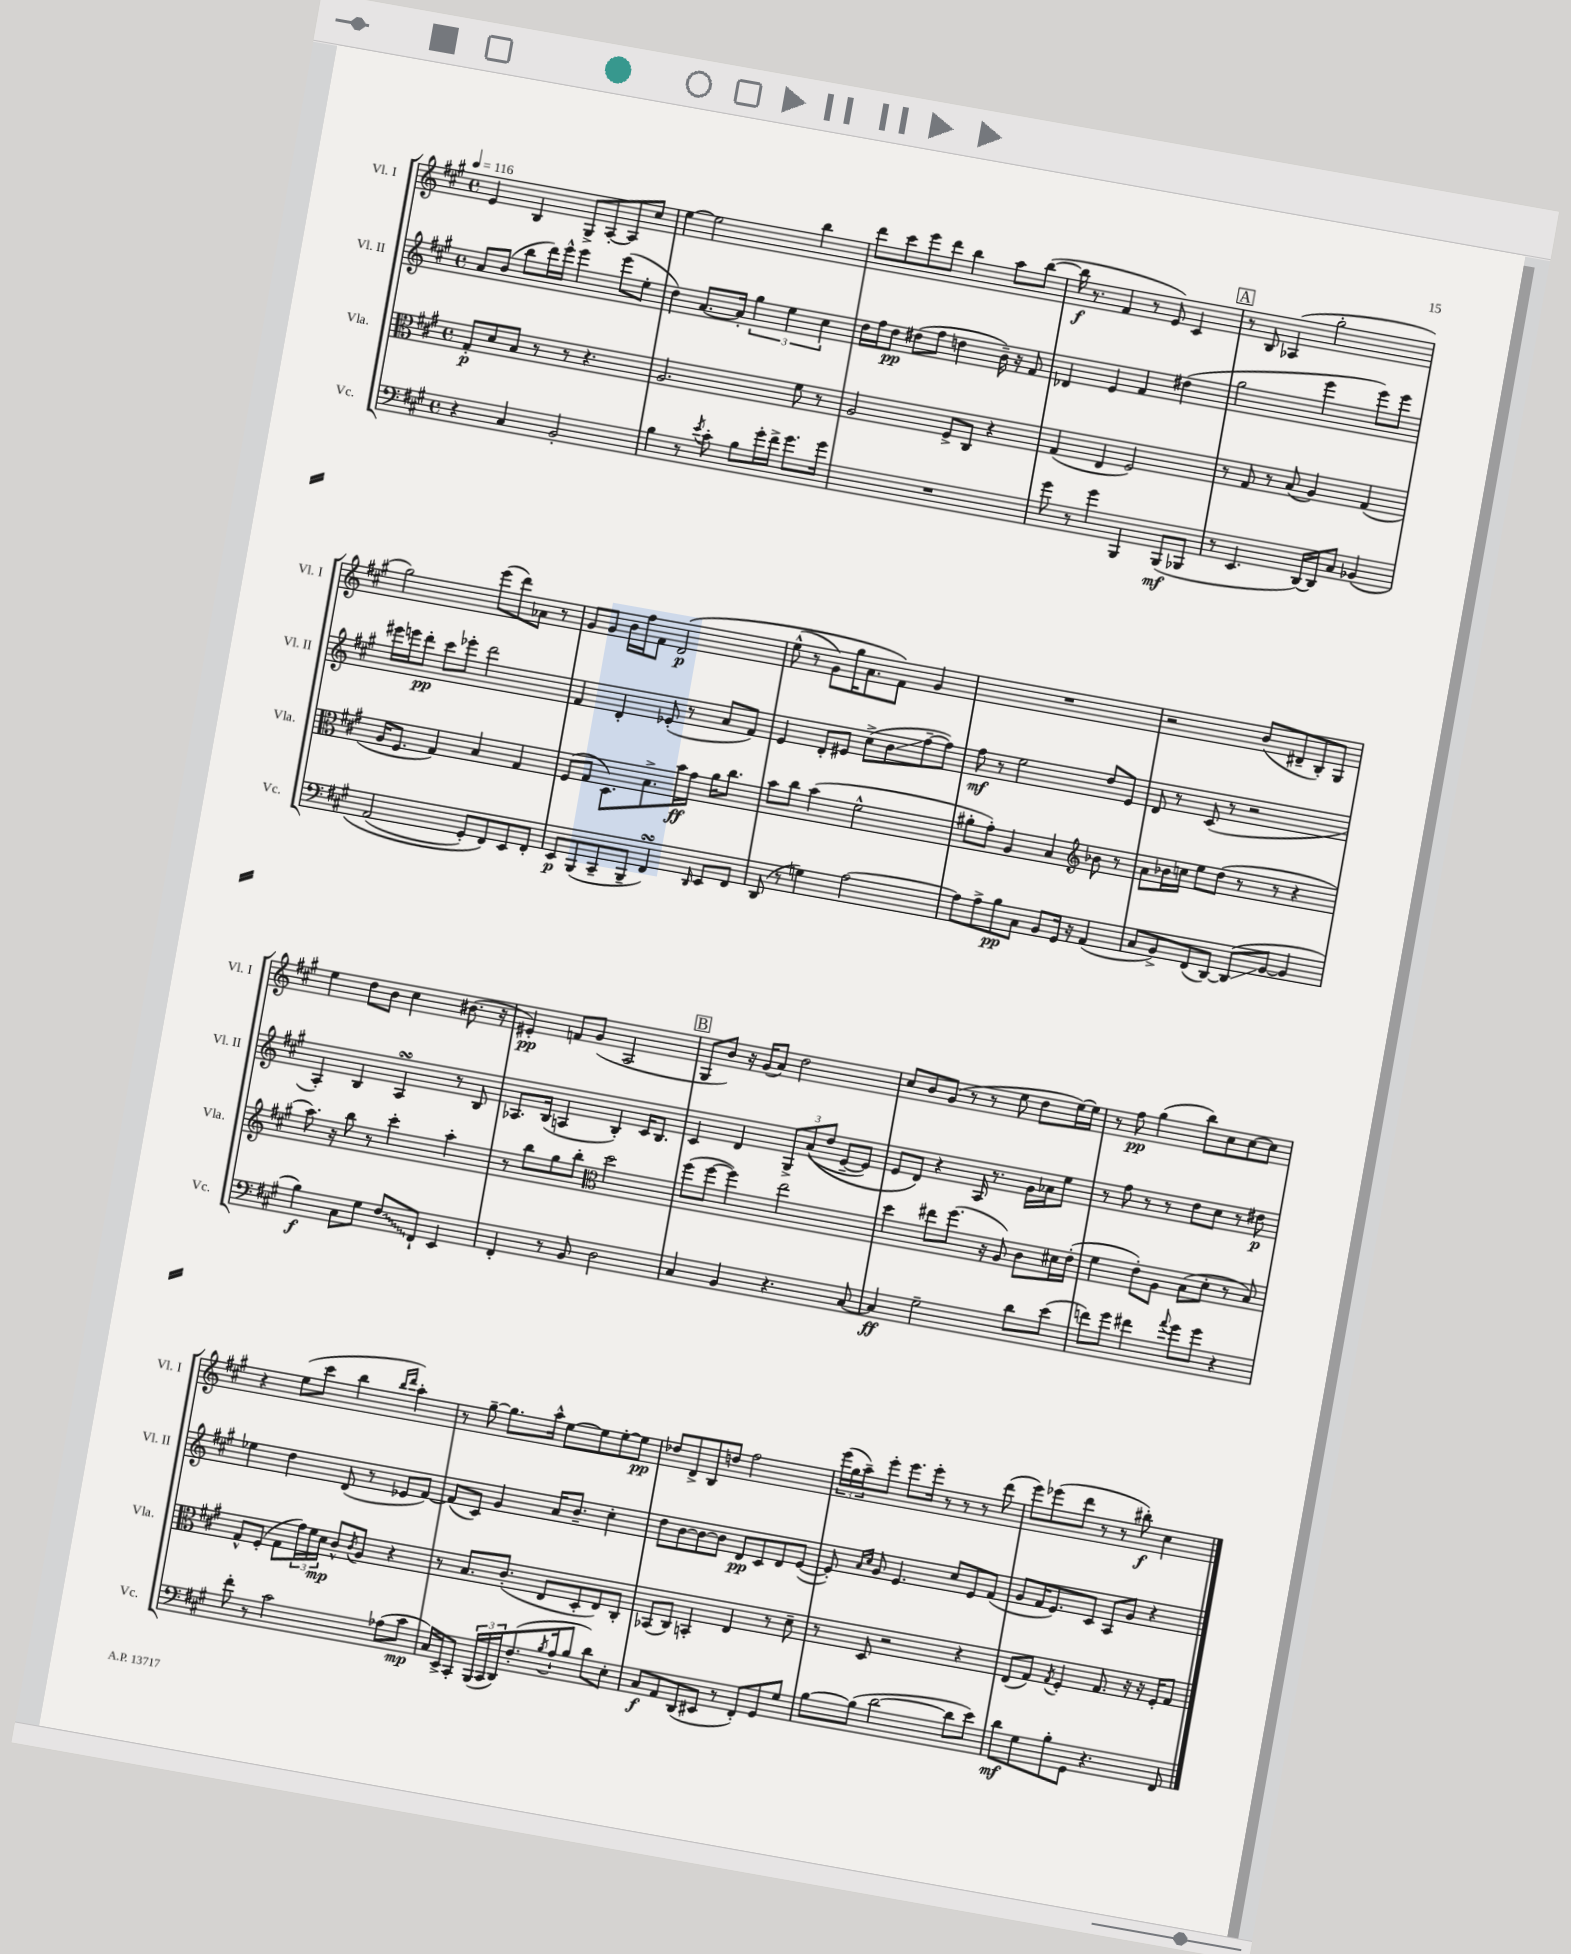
<<
\new StaffGroup <<
\new Staff = "s0" \with { instrumentName = "Vl. I" shortInstrumentName = "Vl. I" } {
    \clef treble \key a \major \defaultTimeSignature \time 4/4 \tempo 4 = 116
    e'4 b4 gis8-> a8~-. a8 cis''8 |
    e''4~ e''2 b''4 |
    d'''8 cis'''8 e'''8 d'''8 b''4 a''8 b''8~( |
    b''16\f r8. fis'4 r8 e'8) cis'4 |
    \mark \markup { \box "A" } r8 b8 aes4( gis''2-. |
    gis''2) e'''8( d'''8) aes'8 r8 |
    gis'8 gis'8 b'16 fis''16 fis'8 d'2\p\( |
    e''8-^( r8 gis'8) gis''16 a'8. fis'8\) gis'4 |
    R1 |
    r2 b'8( dis'8-- b8-.) gis8 |
    e''4 d''8 b'8 cis''4 bis'8.( r16 |
    eis'4-.\pp) f'8 gis'8( a2 |
    \mark \markup { \box "B" } gis8 b'8) r16 gis'16( a'8) d''2 |
    cis''8 b'8 gis'8( r8 r8 e''8 d''8 e''16~) e''16 |
    r8 fis''8\pp gis''4( b''8) cis''8 cis''8~ cis''8 |
    r4 e''8( cis'''8 b''4 \grace { b''16 d'''16 } a''4-.) |
    r8 gis''8~-- gis''8. a''16-^ e''8~ e''8 e''8~-. e''8\pp |
    des''8 d'8-> b8 d''8 fis''2 |
    \tuplet 3/2 { e'''16( gis''16 a''16--) } e'''8-. e'''8. e'''16-. r8 r8 r8 d'''8( |
    e'''8) ees'''8( d'''8 r8 r8 bis''8-.\f) cis''4 \bar "|." |
}
\new Staff = "s1" \with { instrumentName = "Vl. II" shortInstrumentName = "Vl. II" } {
    \clef treble \key a \major \defaultTimeSignature \time 4/4
    a'8 b'8( b''8 d'''16) e'''16-^ e'''4 e'''8( e''8-. |
    d''4) a'8.~ a'16-. \tuplet 3/2 { gis''4 e''4 cis''4 } |
    d''16 fis''16 d''8\pp dis''8( fis''8 d''4 b'16--) r16 fis'8 |
    des'4 e'4 fis'4 dis''4( |
    \mark \markup { \box "A" } gis''2 e'''4 e'''8) e'''8 |
    eis'''16 e'''16 d'''8-.\pp cis'''8 ees'''8-. d'''2 |
    fis'4 d'4-. ees'8-.( r8 a'8 fis'8) |
    e'4 d'8-. eis'8 cis''8->( b'8\glissando fis''8~-- fis''8) |
    fis''8\mf r8 e''2 d''8 e'8 |
    d'8 r8 cis'8( r8 r2 |
    a4-.) b4 a4\turn r8 b8 |
    aes8. b16( a4 b4-.) cis'16 b8. |
    \mark \markup { \box "B" } cis'4 d'4 \tuplet 3/2 { gis8-> a'8(\( d''8 } e'8~-- e'8) |
    e'8 d'8\) r4 a16 r8. gis'16 aes'16 e''8 |
    r8 fis''8 r8 r8 d''8 cis''8 r8 dis''8\p |
    ees''4 d''4 d'8( r8 ees'8 fis'8~) |
    fis'8( cis'8) gis'4 a'16 b'8.-- cis''4-. |
    d''8 b'8~ b'8~ b'8 d'8\pp cis'8 d'8 e'8~( |
    e'8-.) \grace { a'16 cis''16 } gis'8 e'4. cis''8 e'8 fis'8( |
    gis'8 fis'16 e'8.) cis'8 a8 gis'8 r4 \bar "|." |
}
\new Staff = "s2" \with { instrumentName = "Vla." shortInstrumentName = "Vla." } {
    \clef alto \key a \major \defaultTimeSignature \time 4/4
    gis8-.\p d'8 b8 r8 r8 r4. |
    a2. fis'8 r8 |
    a2 fis8-> cis8 r4 |
    gis4( e4 fis2) |
    \mark \markup { \box "A" } r8 gis8 r8 b8( a4) gis4( |
    a16 fis8. gis4) b4 gis4 |
    fis8( gis8 d8.) b8.-> b'16\ff gis'16 a'16 cis''8. |
    b'8 cis''8 b'4( fis'2-^ |
    ais'8-. gis'8-.) a4 b4 \clef treble bes'8 r8 |
    a'8 bes'16 c''16 e''8 d''8( r8 r8 r4 |
    a''8.) r16 b''8 r8 cis'''4-. a''4-. |
    r8 b''8 gis''8 b''8-. \clef alto d''2 |
    \mark \markup { \box "B" } fis''8( fis''8~ fis''4) e''2 |
    d''4 eis''8 fis''8.( r16 a8) cis'8 dis'16 e'16-.( |
    fis'4 e'8-.) a8 b8( d'8-. r8 b8) |
    gis8-^ fis8-.( gis8 \tuplet 3/2 { gis'16) fis'16 d'16\mp } cis'8-^ \acciaccatura { cis'8 } a8 r4 |
    r8 b8. cis'8.-.( e8 d8-. e8) cis8-. |
    bes,8( cis8) b,4-. e4 r8 d'8-- |
    r8 d8 r2 r4 |
    e8( gis8) \acciaccatura { gis8 } fis4-. gis8. r16 r16 fis16-. gis8 \bar "|." |
}
\new Staff = "s3" \with { instrumentName = "Vc." shortInstrumentName = "Vc." } {
    \clef bass \key a \major \defaultTimeSignature \time 4/4
    r4 cis4 b,2-. |
    b4 r8 \acciaccatura { e'8 } cis'8-. b8 gis'16-. fis'16-> gis'8. gis'16 |
    R1 |
    gis'8 r8 gis'4 b,,4 b,,8\mf( bes,,8 |
    \mark \markup { \box "A" } r8 e,4. d,16~) d,16 cis8 bes,4\( |
    a,2( gis,8-.) fis,8\) e,8 fis,8-. |
    e,8\p b,,8( cis,8-- b,,8-- fis,4\turn) \grace { d,16 } e,8 fis,8 |
    d,8( r8 g4) a2~ |
    a8 a8-> b8\pp cis8 b,8 gis,16 r16 a,4( |
    cis8 b,8->) fis,8( d,8~) d,8\glissando( b,8~ b,4 |
    b4\f) cis8 gis8 \once \override Glissando.style = #'zigzag fis8\glissando fis,8-! e,4 |
    fis,4-. r8 b,8 d2 |
    \mark \markup { \box "B" } cis4 b,4 r4. cis8~ |
    cis4\ff gis2-- d'8 e'8( |
    f'8) gis'8 fis'4 \appoggiatura { a'8 } gis'8 gis'8 r4 |
    fis'8-. r8 cis'2 aes8( cis'8\mp |
    cis16) e,16-> cis,8-. \tuplet 3/2 { b,,16( cis,16 d,16) } fis8.-.( \acciaccatura { b8 } a16-! b8 d'8) e8-. |
    cis8\f a,8 d,8( eis,8 r8 fis,8-.) gis,8 gis8 |
    b8~ b8( d'2~ d'8 e'8) |
    d'8\mf gis8 b8-. gis,8 r4. fis,8 \bar "|." |
}
>>
>>
\layout { \context { \Score \remove "Bar_number_engraver" } }
